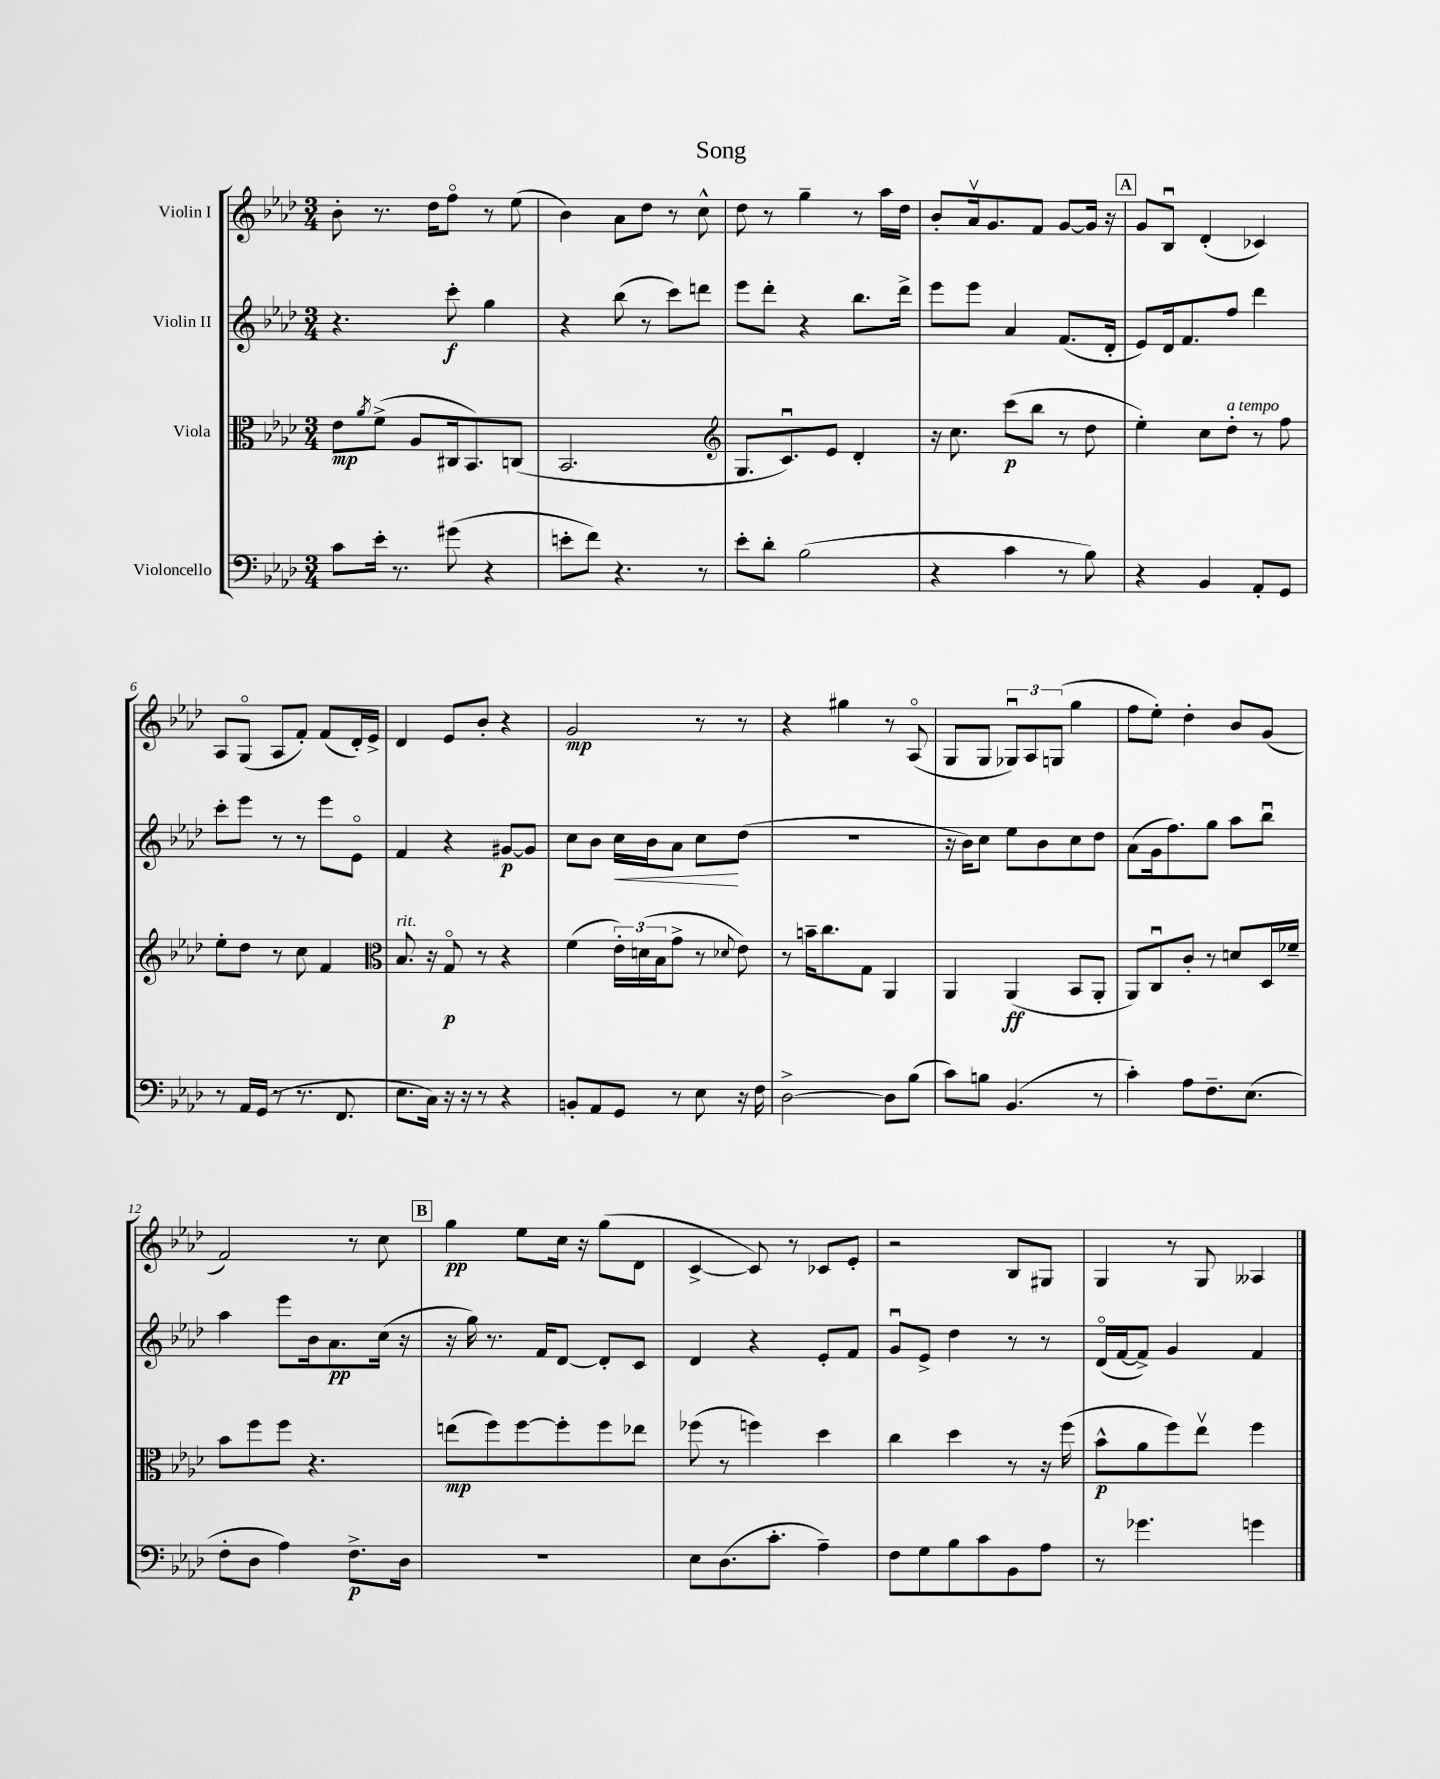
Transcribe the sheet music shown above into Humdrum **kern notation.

**kern	**kern	**kern	**kern
*staff4	*staff3	*staff2	*staff1
*clefF4	*clefC3	*clefG2	*clefG2
*k[b-e-a-d-]	*k[b-e-a-d-]	*k[b-e-a-d-]	*k[b-e-a-d-]
*M3/4	*M3/4	*M3/4	*M3/4
8c	8e-	4.r	8b-'
.	8qa-	.	.
16e-'	(8f^	.	8.r
8.r	.	.	.
.	8A-	.	.
.	.	.	16dd-
(8g#	16C#	8ccc'	8ffo
.	8.BB-)	.	.
4r	.	4gg	8r
.	(8C	.	(8ee-
=	=	=	=
8e'	2.BB-	4r	4b-)
8f)	.	.	.
4.r	.	(8bb-	8a-
.	.	8r	8dd-
.	.	8ccc)	8r
8r	.	8ddd	8cc^^
=	=	=	=
*	*clefG2	*	*
8e-'	8.G	8eee-	8dd-
8d-'	.	8ddd-'	8r
.	8.cu)	.	.
(2B-	.	4r	4gg~
.	8e-	.	.
.	4d-'	8.bb-	8r
.	.	.	16aa-
.	.	16ddd-^	16dd-
=	=	=	=
4r	16r	8eee-	8b-'
.	8.cc	.	.
.	.	8eee-	16a-v
.	.	.	8.g
4c	(8ccc	4a-	.
.	8bb-	.	8f
8r	8r	(8.f	[8g
8B-)	8dd-	.	16g]
.	.	16d-'	16r
=	=	=	=
4r	4ee-')	8e-)	8g
.	.	16d-	8B-u
.	.	8.f	.
4BB-	8cc	.	(4d-'
.	8dd-'	8ff	.
8AA-'	8r	4ddd-	4c-)
8GG	8ff	.	.
=	=	=	=
8r	8ee-'	8ccc'	8A-
16AA-	8dd-	8eee-	(8Go
(16GG	.	.	.
8r	8r	8r	8A-
8.r	8cc	8r	8f')
.	4f	8eee-	(8f
8.FF	.	.	.
.	.	8e-o	16d-')
.	.	.	16e-^
=	=	=	=
*	*clefC3	*	*
8.E-	8.B-	4f	4d-
16C)	16r	.	.
16r	8Go	4r	8e-
16r	.	.	.
8r	8r	.	8b-'
4r	4r	[8g#	4r
.	.	8g#]	.
=	=	=	=
8BB'	(4f	8cc	2g
8AA-	.	8b-	.
8GG	24e-')	16cc	.
.	(24d	.	.
.	.	16b-	.
.	24B-	.	.
8r	8g^	8a-	.
8E-	8r	8cc	8r
.	8qqd-	.	.
16r	8e-)	(8dd-	8r
16F	.	.	.
=	=	=	=
[2D-^	8r	2.r	4r
.	16b~	.	.
.	8.cc	.	.
.	.	.	4gg#
.	8G	.	.
8D-]	4AA-	.	8r
(8B-	.	.	(8A-o
=	=	=	=
8c)	4AA-	16r	8G
.	.	16b-)	.
8B	.	8cc	8G
(4.BB-	(4AA-	8ee-	12G-u)
.	.	.	12A-
.	.	8b-	.
.	.	.	(12G
.	8BB-	8cc	4gg
8r	8AA-'	8dd-	.
=	=	=	=
4c')	8AA-)	(8a-	8ff
.	8Cu	16g	8ee-')
.	.	8.ff)	.
8A-	8c'	.	4dd-'
8.F~	8r	8gg	.
.	8d	8aa-	8b-
(8.E-	.	.	.
.	16D-	8bb-u	(8g
.	16f-~	.	.
=	=	=	=
8F'	8b-	4aa-	2f)
8D-	8ff	.	.
4A-)	8ff	8eee-	.
.	4.r	16b-	.
.	.	8.a-	.
8.F^	.	.	8r
.	.	(16cc	8cc
16D-	.	16r	.
=	=	=	=
2.r	(8ee	16r	4gg
.	.	16gg)	.
.	8ff)	8.r	.
.	[8ff	.	8ee-
.	.	16f	.
.	8ff']	[8d-	16cc
.	.	.	16r
.	8ff	8d-']	(8gg
.	8ee-	8c	8d-
=	=	=	=
8E-	(8ff-	4d-	[4c^
(8.D-	8r	.	.
.	4ff)	4r	8c])
8.c'	.	.	.
.	.	.	8r
4A-~)	4dd-	8e-'	8c-
.	.	8f	8e-'
=	=	=	=
8F	4cc	8gu	2r
8G	.	8e-^	.
8B-	4dd-	4dd-	.
8c	.	.	.
8BB-	8r	8r	8B-
8A-	16r	8r	8G#
.	(16ff	.	.
=	=	=	=
8r	8b-^^	(16d-o	4G
.	.	[16f	.
4.g-	8a-	8f^])	.
.	8ff)	4g	8r
.	8ee-v	.	8G
4g	4ff	4f	4A--
==	==	==	==
*-	*-	*-	*-
